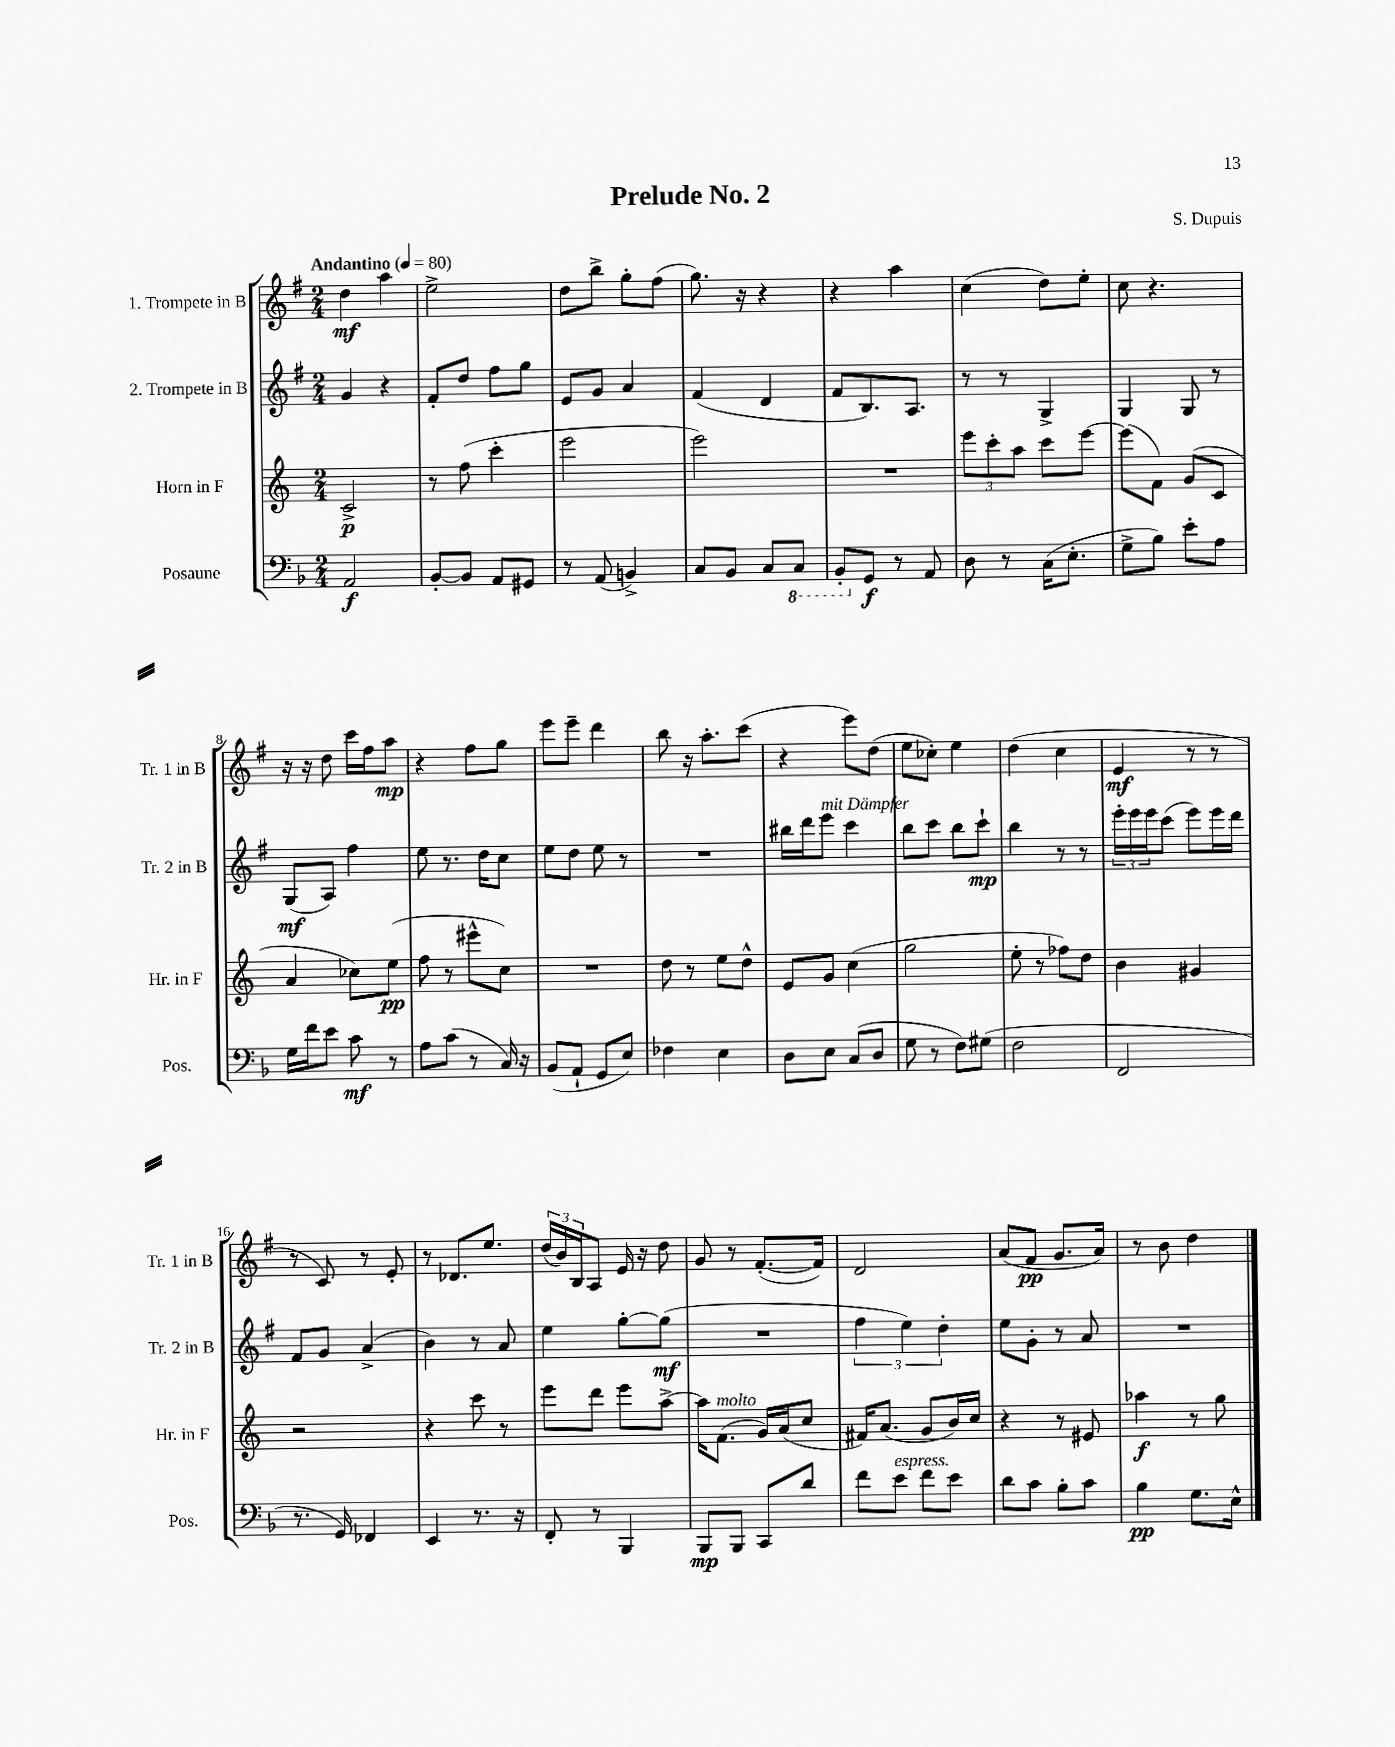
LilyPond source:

\header { title = "Prelude No. 2" composer = "S. Dupuis" }
<<
\new StaffGroup <<
\new Staff = "s0" \with { instrumentName = "1. Trompete in B" shortInstrumentName = "Tr. 1 in B" } {
    \clef treble \key g \major \numericTimeSignature \time 2/4 \tempo "Andantino" 4 = 80
    d''4\mf a''4 |
    e''2-> |
    d''8 b''8-> g''8-. fis''8( |
    g''8.) r16 r4 |
    r4 a''4 |
    c''4( d''8) e''8-. |
    c''8 r4. |
    r16 r16 d''8 c'''16 fis''16 a''8\mp |
    r4 fis''8 g''8 |
    e'''8 e'''8-- d'''4 |
    b''8 r16 a''8.-. c'''8( |
    r4 e'''8) d''8( |
    e''8 ces''8-.) e''4 |
    d''4( c''4 |
    e'4\mf r8 r8 |
    r8 c'8) r8 e'8-. |
    r8 des'8. e''8. |
    \tuplet 3/2 { d''16( b'16) b16 } a8 e'16 r16 d''8 |
    g'8 r8 fis'8.~-.( fis'16) |
    d'2 |
    a'8( fis'8\pp g'8. a'16) |
    r8 b'8 d''4 \bar "|." |
}
\new Staff = "s1" \with { instrumentName = "2. Trompete in B" shortInstrumentName = "Tr. 2 in B" } {
    \clef treble \key g \major \numericTimeSignature \time 2/4
    g'4 r4 |
    fis'8-. d''8 fis''8 g''8 |
    e'8 g'8 a'4 |
    fis'4( d'4 |
    fis'8 b8.) a8. |
    r8 r8 g4-> |
    g4 g8 r8 |
    g8\mf( a8) fis''4 |
    e''8 r8. d''16 c''8 |
    e''8 d''8 e''8 r8 |
    R2 |
    bis''16 d'''16 e'''8^\markup { \italic "mit Dämpfer" } c'''4 |
    b''8 c'''8 b''8 c'''8-!\mp |
    b''4 r8 r8 |
    \tuplet 3/2 { e'''16-. e'''16 e'''16 } c'''8( e'''8) e'''16 d'''16 |
    fis'8 g'8 a'4->( |
    b'4) r8 a'8 |
    e''4 g''8~-. g''8\mf( |
    R2 |
    \tuplet 3/2 { fis''4 e''4) d''4-. } |
    e''8 g'8-. r8 a'8 |
    R2 \bar "|." |
}
\new Staff = "s2" \with { instrumentName = "Horn in F" shortInstrumentName = "Hr. in F" } {
    \clef treble \key c \major \numericTimeSignature \time 2/4
    c'2->\p |
    r8 f''8( c'''4-. |
    e'''2 |
    e'''2) |
    R2 |
    \tuplet 3/2 { e'''8 c'''8-. a''8 } c'''8 e'''8~ |
    e'''8( f'8) g'8( c'8 |
    a'4 ces''8) e''8\pp( |
    f''8 r8 eis'''8-^ c''8) |
    R2 |
    d''8 r8 e''8 d''8-^ |
    e'8 g'8 c''4( |
    g''2 |
    e''8-. r8 fes''8) d''8 |
    b'4 gis'4 |
    r2 |
    r4 c'''8 r8 |
    e'''8 d'''8 e'''8 a''8~-> |
    a''16 f'8.^\markup { \italic "molto" }( g'16) a'16( c''8 |
    fis'16) a'8.( g'8 b'16) c''16 |
    r4 r8 eis'8 |
    aes''4\f r8 g''8 \bar "|." |
}
\new Staff = "s3" \with { instrumentName = "Posaune" shortInstrumentName = "Pos." } {
    \clef bass \key f \major \numericTimeSignature \time 2/4
    a,2\f |
    bes,8~-. bes,8 a,8 gis,8 |
    r8 a,8( b,4->) |
    c8 bes,8 c8 \ottava #-1 c,8 |
    bes,,8-. \ottava #0 g,8\f r8 a,8 |
    d8 r8 c16( e8.-. |
    g8-> bes8) e'8-. a8 |
    g16 f'16 e'8 c'8\mf r8 |
    a8 c'8( r8 c16) r16 |
    bes,8( a,8-! g,8 e8) |
    fes4 e4 |
    d8 e8 c8( d8 |
    g8 r8 f8) gis8( |
    f2 |
    f,2 |
    r8. g,16) fes,4 |
    e,4 r8. r16 |
    f,8-. r8 bes,,4 |
    bes,,8\mp bes,,8 c,8 d'8 |
    f'8 e'8^\markup { \italic "espress." } f'8 e'8 |
    d'8 c'8 bes8-. c'8 |
    bes4\pp g8. e16-^ \bar "|." |
}
>>
>>
